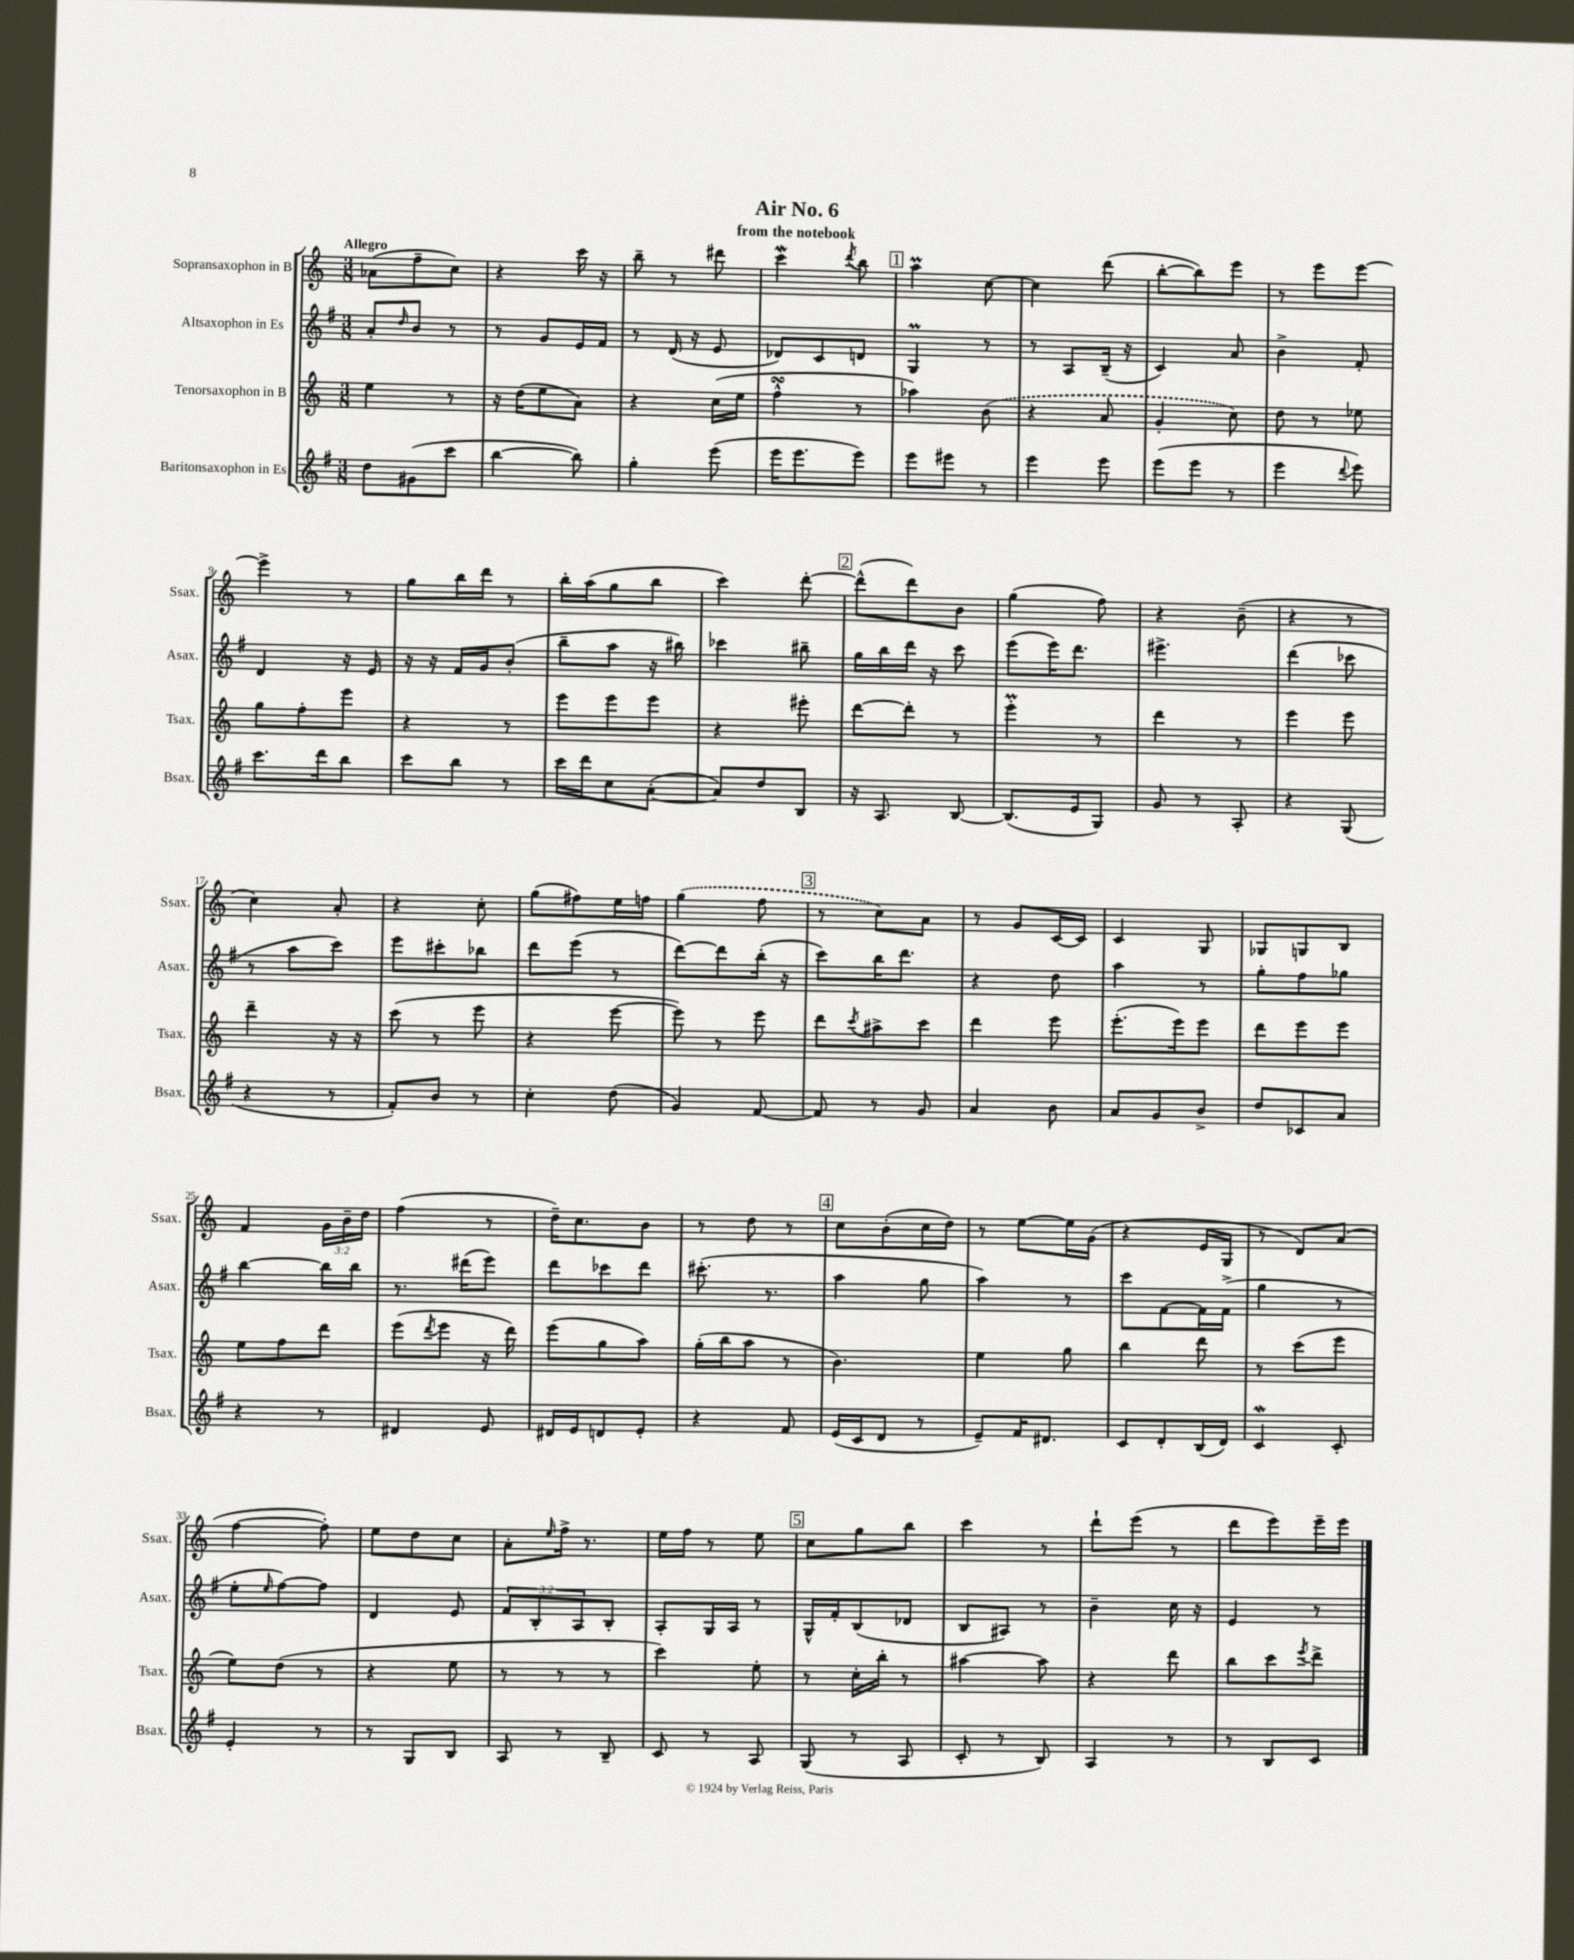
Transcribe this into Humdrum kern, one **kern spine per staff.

**kern	**kern	**kern	**kern
*part4	*part3	*part2	*part1
*staff4	*staff3	*staff2	*staff1
*I"Baritonsaxophon in Es	*I"Tenorsaxophon in B	*I"Altsaxophon in Es	*I"Sopransaxophon in B
*I'Bsax.	*I'Tsax.	*I'Asax.	*I'Ssax.
*clefG2	*clefG2	*clefG2	*clefG2
*k[f#]	*k[]	*k[f#]	*k[]
*M3/8	*M3/8	*M3/8	*M3/8
=1	=1	=1	=1
!	!	!	!LO:TX:a:B:t=Allegro
8dd\L	4ee\	8a'/L	(8a-X\L
.	.	16qqdd/	.
(8g#X\	.	8b/J	8ff~\
8ccc\J	8r	8r	8cc\J)
=2	=2	=2	=2
[4bb\	16r	8r	4r
.	(16dd\KL	.	.
.	8ee\	8g/L	.
8bb\])	8a\J)	16e/L	16ccc\
.	.	16f#/JJ	16r
=3	=3	=3	=3
4gg'\	4r	8r	8bb~\
.	.	(16d/	8r
.	.	16r	.
(8eee\	(16cc\LL	8e/	8ddd#X\
.	16ee\JJ	.	.
=4	=4	=4	=4
16eee\KL	4ffsSSs^^\	8d-X/L)	4cccw\
8.eee\	.	.	.
.	.	8c/	.
.	.	.	8qddd/
8eee\J)	8r	8dn/J	8bb\
!!LO:REH:place=s1:t=1
=5	=5	=5	=5
8eee\L	4aa-X\)	4GM/	4aaM\
8eee#X\J	.	.	.
8r	(8b\	8r	[8cc\
=6	=6	=6	=6
4eee\	4r	8r	4cc\]
.	.	8A/L	.
8eee\	8a/	(16B~/Jk	(8ddd\
.	.	16r	.
=7	=7	=7	=7
(8eee\L	4g'/	4c/)	[8bb'\L
8eee\J	.	.	8bb\])
8r	8cc\)	8a/	8eee\J
=8	=8	=8	=8
4eee\	8dd\	4b^\	8r
.	8r	.	8eee\L
8qqddd/	.	.	.
8eee\)	8ee-X\	8f#'/	[8eee\J
!!LO:LB:g=z
=9	=9	=9	=9
8.ccc\L	8gg\L	4d/	4eee^\]
.	8ff'\	.	.
16ddd\k	.	.	.
8bb\J	8eee\J	16r	8r
.	.	16e/	.
=10	=10	=10	=10
8ccc\L	4r	16r	8gg\L
.	.	16r	.
8bb\J	.	16f#/LL	16bb\L
.	.	16g/J	16ddd\JJ
8r	8r	(8b'/J	8r
=11	=11	=11	=11
16ccc\LL	8eee\L	8bb~\L	16bb'\LL
16ddd\J	.	.	(16aa\J
8cc\	8eee\	8aa\J	8gg\
([8a'\J	8eee\J	16r	8bb\J
.	.	16bb#X\)	.
=12	=12	=12	=12
8a/L])	4r	4ccc-X\	4ccc\)
8dd/	.	.	.
8B/J	8eee#X'\	8bb#X~\	[8ddd'\
!!LO:REH:place=s1:t=2
=13	=13	=13	=13
16r	[8ddd\L	16gg\LL	(8ddd^^\L]
8.A/	.	16bb\	.
.	8ddd'\J]	16ddd\JJ	8ddd\)
.	.	16r	.
[8B/	8r	8ccc\	8b\J
=14	=14	=14	=14
(8.B/L]	4eeem'\	(8eee\L	(4gg\
.	.	16eee\K)	.
16e/k	.	8.ddd\J	.
8G/J)	8r	.	8ff\)
=15	=15	=15	=15
8g/	4ddd\	4.eee#X^\	4r
8r	.	.	.
8A'/	8r	.	(8b~\
=16	=16	=16	=16
4r	4eee\	(4ddd\	4r
(8G/	8eee\	8ccc-X\	8r
!!LO:LB:g=z
=17	=17	=17	=17
4r	4ddd~\	8r	4cc\)
.	.	8aa\L	.
8r	16r	8ccc\J)	8a'/
.	16r	.	.
=18	=18	=18	=18
8f#'/L)	(8ccc\	8eee\L	4r
8b/J	8r	8ccc#X'\	.
8r	8eee\	8bb-X\J	8cc'\
=19	=19	=19	=19
4cc'\	4r	8ddd\L	(8gg\L
.	.	(8eee\J	8ff#X\)
(8dd\	[8eee\	8r	16ee\L
.	.	.	16ffn\JJ
=20	=20	=20	=20
4g/)	8eee\])	[8ddd\L)	(4gg\
.	8r	8ddd\]	.
[8f#/	8eee\	(16bb'\Jk	8ff\
.	.	16r	.
!!LO:REH:place=s1:t=3
=21	=21	=21	=21
8f#/]	8ddd\L	8ccc\L)	8r
.	8qccc/	.	.
8r	8aa#X^\	16bb\K	8cc\L)
.	.	8.ddd\J	.
8g/	8ccc\J	.	8a\J
=22	=22	=22	=22
4a/	4ddd\	4r	8r
.	.	.	8g/L
8b\	8eee\	8dd\	[16c/L
.	.	.	16c/JJ]
=23	=23	=23	=23
8a/L	(8.eee'\L	4aa\	4c/
8g/	.	.	.
.	16eee\k)	.	.
8b^/J	8eee\J	8r	8G/
=24	=24	=24	=24
8dd/L	8ddd\L	8gg'\L	8G-X/L
8c-X/	8eee\	8ff#\	8Gn/
8a/J	8eee\J	8gg-X\J	8B/J
!!LO:LB:g=z
=25	=25	=25	=25
4r	8ee\L	[4bb\	4f/
.	8ff\	.	.
8r	8ddd\J	16bb\LL]	24g\LL
.	.	.	24b~\
.	.	16bb\JJ	.
.	.	.	24dd\JJ
=26	=26	=26	=26
4d#X/	(8eee\L	8.r	(4ff\
.	8qddd/	.	.
.	8eee\J	.	.
.	.	(16ddd#X\KL	.
8e/	16r	8eee\J)	8r
.	16ddd\)	.	.
=27	=27	=27	=27
16d#X/LL	(8eee\L	8ddd\L	16dd~\KL)
16e/J	.	.	8.cc\
8dn/	8gg\	8ccc-X\	.
8e'/J	8aa\J)	8ddd\J	8b\J
=28	=28	=28	=28
4r	(16gg'\LL	(8.ccc#X'\	8r
.	16bb\J	.	.
.	8aa\J	.	8dd\
.	.	8.r	.
8f#/	8r	.	8r
!!LO:REH:place=s1:t=4
=29	=29	=29	=29
(16e/LL	4.b\)	4aa\	8cc\L
16c/J	.	.	.
8d/J	.	.	(8b'\
8r	.	8gg\	16cc\L
.	.	.	16dd\JJ)
=30	=30	=30	=30
8e~/L)	4ee\	4aa\)	8r
16f#/K	.	.	[8ee\L
8.d#X/J	.	.	.
.	8gg\	8r	16ee\L]
.	.	.	(16g\JJ
=31	=31	=31	=31
8c/L	4bb\	8ccc\L	4r
8d'/	.	[8f#\	.
(16B/L	8ddd\	16f#\L]	16e/LL
16d/JJ)	.	(16f#^\JJ	16G/JJ
=32	=32	=32	=32
4cw/	8r	4gg\	8r
.	(8ccc\L	.	8d/L)
8c'/	8eee\J	8r	(8a/J
!!LO:LB:g=z
=33	=33	=33	=33
4e'/	8ee\L)	8ee'\L	[4ff\
.	.	16qqee/	.
.	(8dd\J	[8ff#\)	.
8r	8r	8ff#\J]	8ff'\])
=34	=34	=34	=34
8r	4r	4d/	8ee\L
8G/L	.	.	8dd\
8B/J	8ee\	8e/	8cc\J
=35	=35	=35	=35
8A/	8r	12f#/L	8a'\L
.	.	12B'/	.
.	.	.	16qqee/
8r	8r	.	16ff^\Jk
.	.	12A/	.
.	.	.	8.r
8B~/	8r	8B'/J	.
=36	=36	=36	=36
8c/	4ccc\)	8A'/L	16ee\LL
.	.	.	16ff\JJ
8r	.	16G/L	8r
.	.	16A/JJ	.
8A/	8ee'\	8r	8ee\
!!LO:REH:place=s1:t=5
=37	=37	=37	=37
(8G/	8r	16G^^/LL	8cc\L
.	.	16f#'/J	.
8r	16cc'\LL	(8B/	8gg\
.	16bb'\JJ	.	.
8A/	8r	8d-X/J	8bb\J
=38	=38	=38	=38
8c'/	[4aa#X\	8B/L	4ccc\
8r	.	8A#X/J)	.
8B/)	8aa#\]	8r	8r
=39	=39	=39	=39
4A/	4r	4b~\	8ddd`\L
.	.	.	(8eee\J
8r	8ddd\	16cc\	8r
.	.	16r	.
=40	=40	=40	=40
8r	8bb\L	4e/	8ddd\L
8B/L	8ccc\	.	8eee\)
.	8qeee/	.	.
8c/J	8ddd^\J	8r	16eee~\L
.	.	.	16eee\JJ
==	==	==	==
*-	*-	*-	*-
